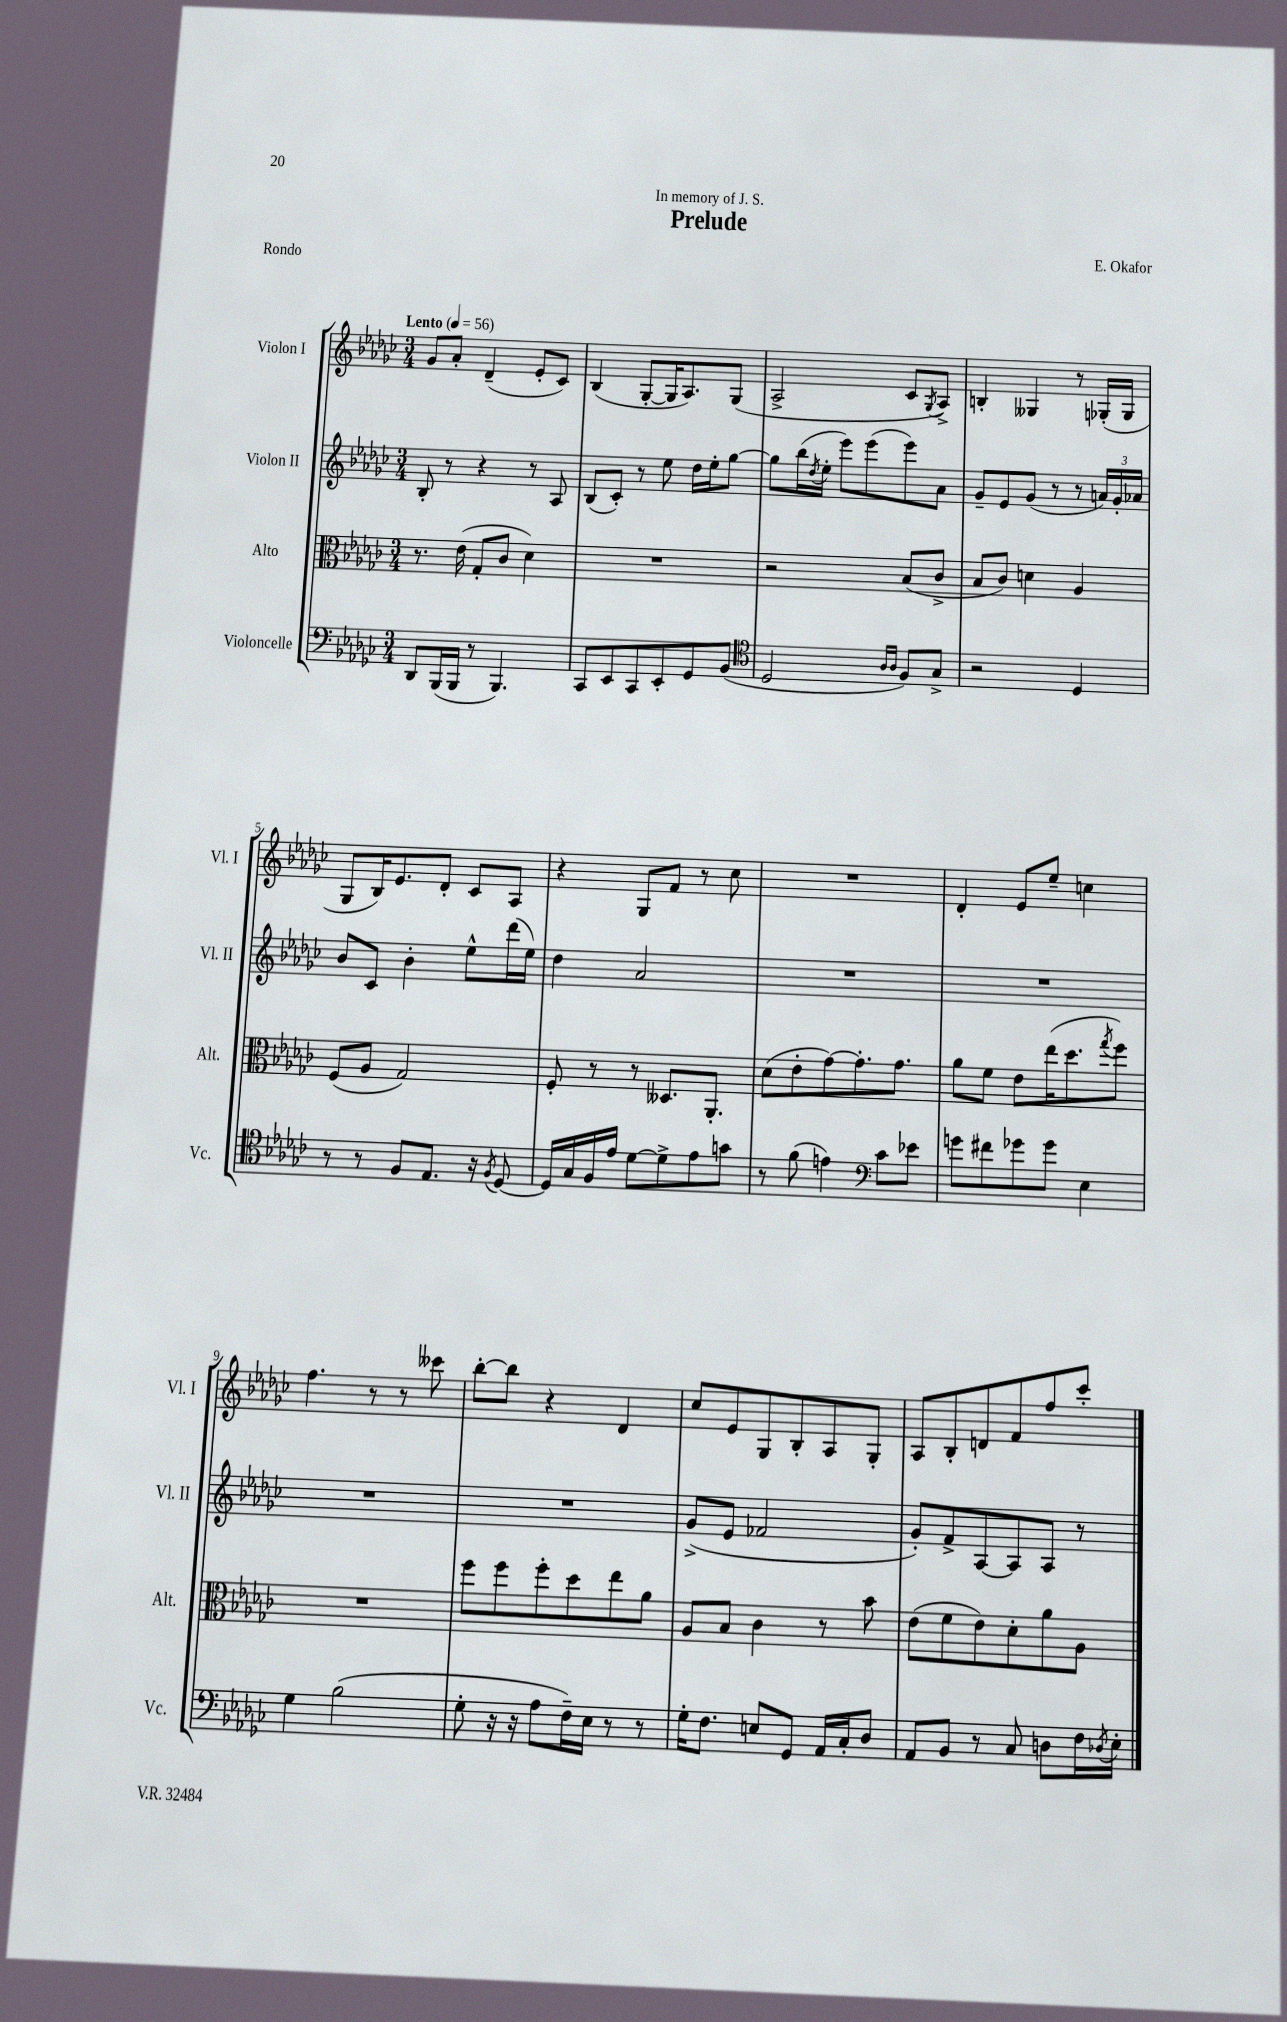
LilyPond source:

\header { title = "Prelude" composer = "E. Okafor" dedication = "In memory of J. S." piece = "Rondo" }
<<
\new StaffGroup <<
\new Staff = "s0" \with { instrumentName = "Violon I" shortInstrumentName = "Vl. I" } {
    \clef treble \key ges \major \numericTimeSignature \time 3/4 \tempo "Lento" 4 = 56
    ges'8 aes'8-. des'4--( ees'8-. ces'8) |
    bes4( ges8~-. ges16 aes8.) ges8( |
    aes2-> ces'8 \acciaccatura { ges8 } aes8->) |
    b4-. geses4 r8 ges16-.( ges16 |
    ges8 bes16) ees'8. des'8-. ces'8 aes8 |
    r4 ges8 f'8 r8 ces''8 |
    R2. |
    des'4-. ees'8 ees''8-- c''4 |
    f''4. r8 r8 ceses'''8 |
    bes''8~-. bes''8 r4 des'4 |
    ces''8 ees'8 ges8 bes8-. aes8 ges8-. |
    aes8 bes8-. d'8 f'8 f''8 ces'''8-. \bar "|." |
}
\new Staff = "s1" \with { instrumentName = "Violon II" shortInstrumentName = "Vl. II" } {
    \clef treble \key ges \major \numericTimeSignature \time 3/4
    bes8-. r8 r4 r8 aes8 |
    bes8( ces'8-.) r8 ees''8 des''16 ees''16-. ges''8~ |
    ges''8 bes''16( \acciaccatura { des''8 } ees''16-. ees'''8) ees'''8( ees'''8) aes'8 |
    ges'8-- ees'8 ges'8( r8 r8 \tuplet 3/2 { a'16) ges'16-. aes'16 } |
    bes'8 ces'8 bes'4-. ees''8-^ des'''16( ees''16) |
    des''4 aes'2 |
    R2. |
    R2. |
    R2. |
    R2. |
    ges'8->( ees'8 fes'2 |
    ges'8-.) f'8-> aes8~ aes8 aes8 r8 \bar "|." |
}
\new Staff = "s2" \with { instrumentName = "Alto" shortInstrumentName = "Alt." } {
    \clef alto \key ges \major \numericTimeSignature \time 3/4
    r8. ees'16( ges8-. ces'8 des'4) |
    R2. |
    r2 bes8( ces'8-> |
    bes8 ces'8) d'4 aes4 |
    f8( aes8 ges2) |
    f8-. r8 r8 deses8. aes,8.-. |
    des'8( ees'8-. ges'8~) ges'8.-. ges'8. |
    aes'8 f'8 ees'8 ees''16( des''8. \acciaccatura { ges''8 } f''8) |
    R2. |
    f''8 f''8 f''8-. des''8 ees''8 aes'8 |
    aes8 bes8 ces'4 r8 bes'8 |
    ees'8( f'8 ees'8) des'8-. aes'8 aes8 \bar "|." |
}
\new Staff = "s3" \with { instrumentName = "Violoncelle" shortInstrumentName = "Vc." } {
    \clef bass \key ges \major \numericTimeSignature \time 3/4
    des,8 bes,,16( bes,,16 r8 bes,,4.) |
    ces,8 ees,8 ces,8 ees,8-. ges,8 bes,8( |
    \clef tenor des2 \grace { aes16 aes16 } f8) ges8-> |
    r2 des4 |
    r8 r8 f8 ees8. r16 \acciaccatura { f8 } des8~ |
    des16 ges16 f16 ees'16 des'8~ des'8-> ees'8 g'8 |
    r8 f'8( e'4) \clef bass ces'8 ees'8 |
    g'8 fis'8 ges'8 ges'8 ees4 |
    ges4 bes2( |
    ges8-. r16 r16 aes8 f16--) ees16 r8 r8 |
    ges16-. f8. e8 ges,8 aes,16 ces16-. des8 |
    aes,8 bes,8 r8 ces8 d8 f16 \acciaccatura { des8 } ees16-. \bar "|." |
}
>>
>>
